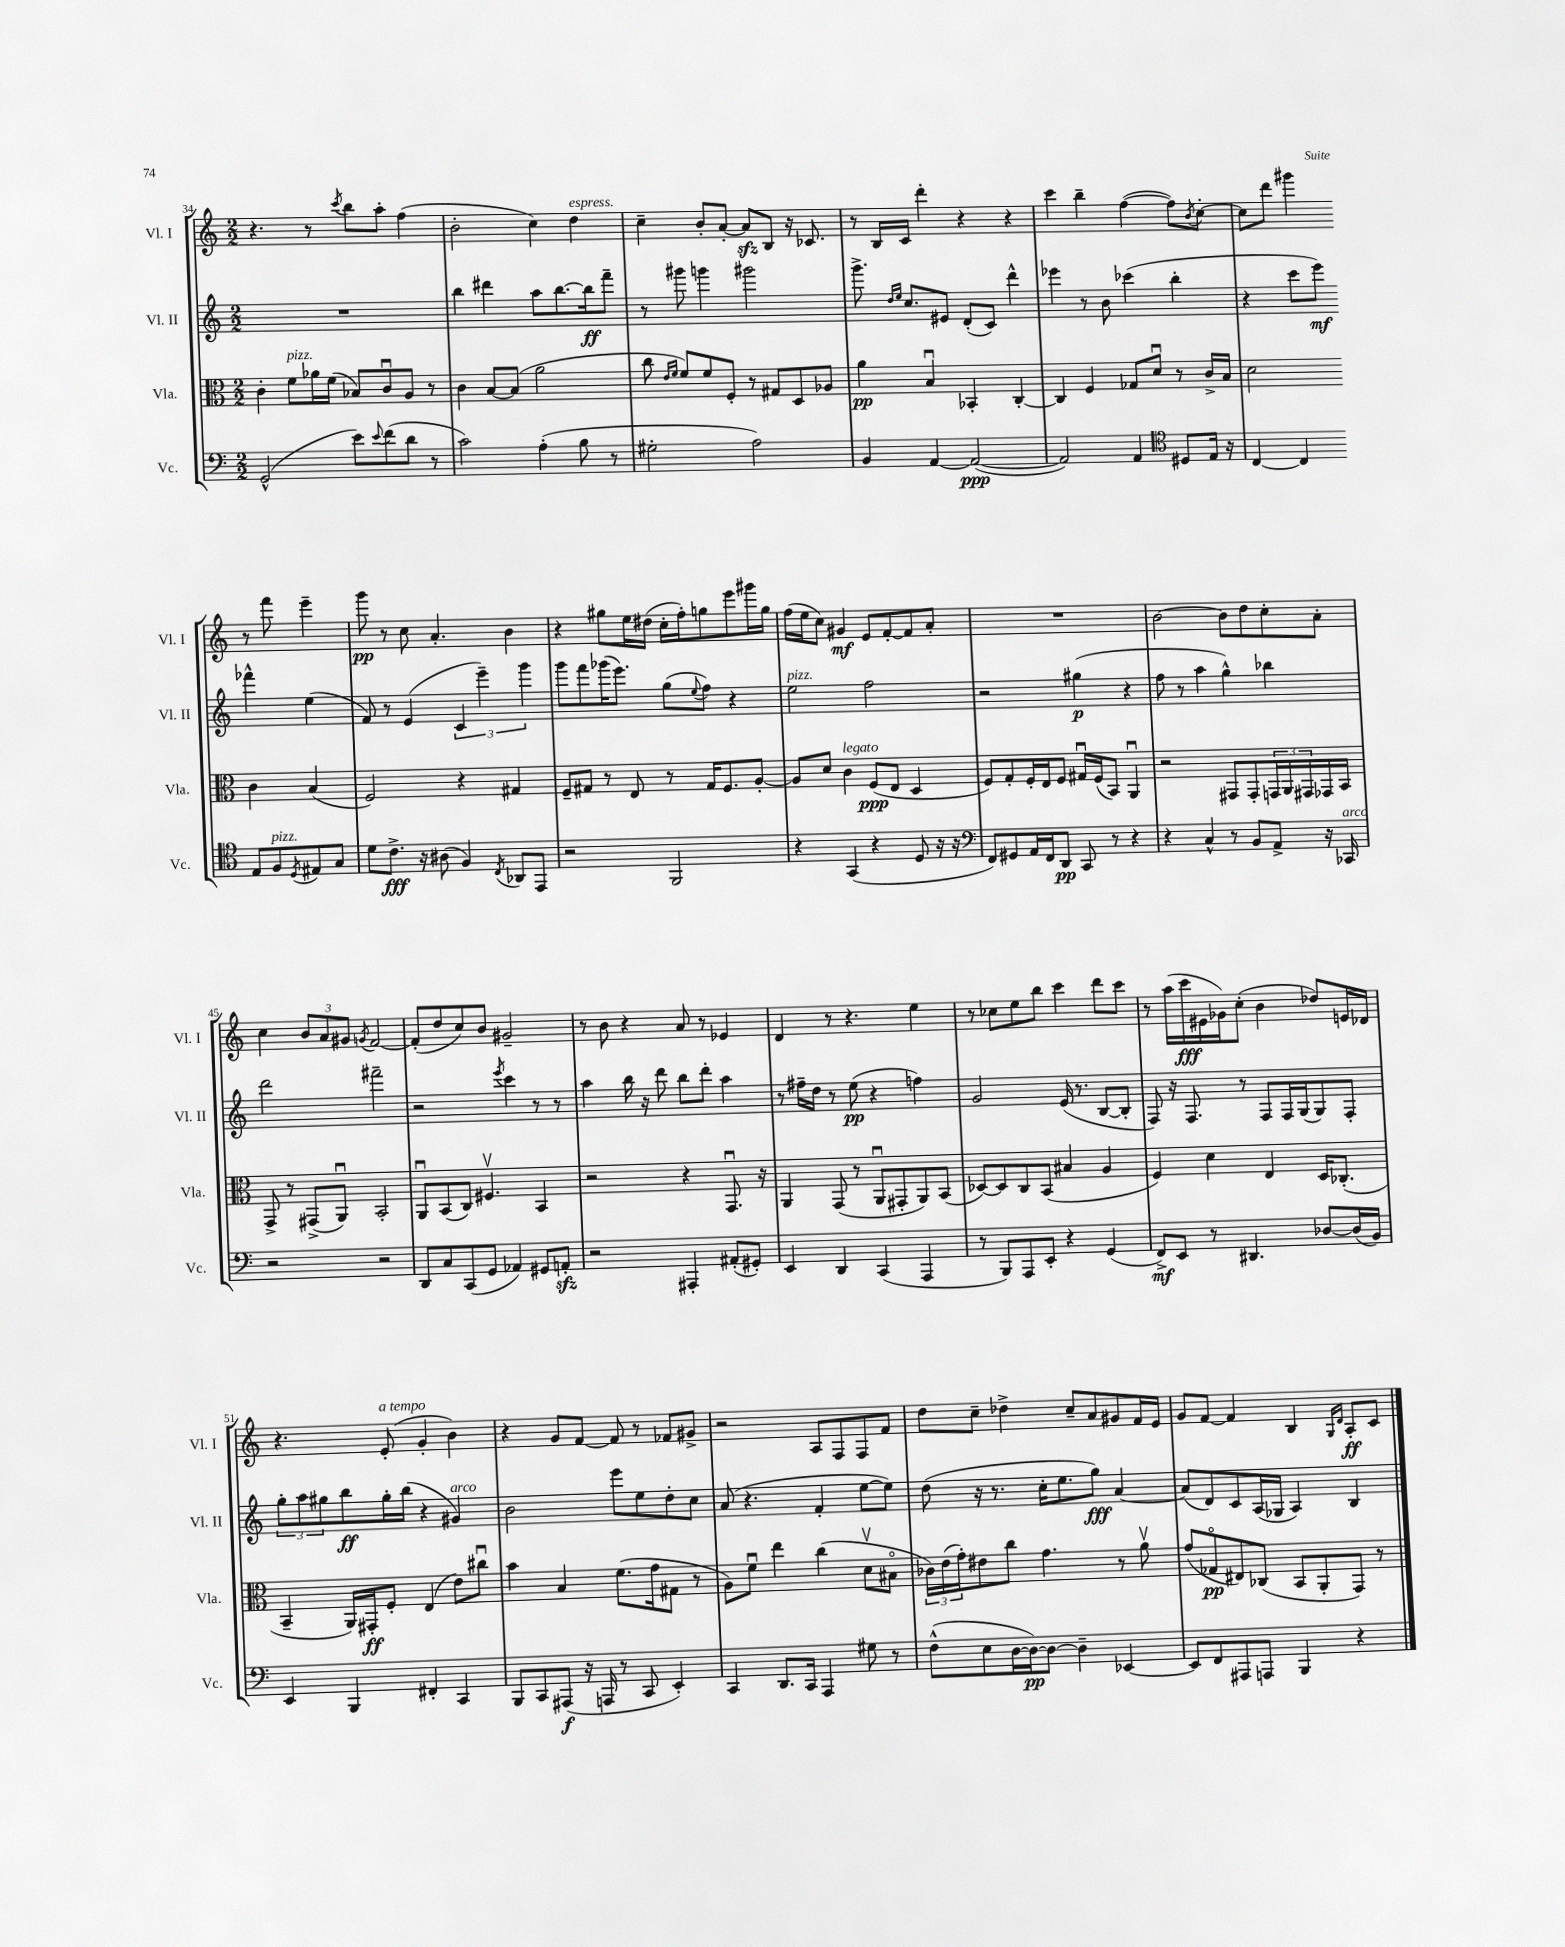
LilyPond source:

<<
\new StaffGroup <<
\new Staff = "s0" \with { instrumentName = "Vl. I" shortInstrumentName = "Vl. I" } {
    \clef treble \key c \major \numericTimeSignature \time 2/2
    r4. r8 \acciaccatura { c'''8 } b''8 a''8-. f''4( |
    b'2-. c''4) d''4^\markup { \italic "espress." } |
    c''4-- b'8-. a'8~-. a'8\sfz b8 r16 ces'8. |
    r8 b16 c'16 d'''4-. r4 r4 |
    c'''4 b''4-- f''4~( f''8) \acciaccatura { b'8 } c''8~-. |
    c''8 d'''8 gis'''4 r8 f'''8 e'''4-- |
    g'''8\pp r8 c''8 a'4.-. b'4 |
    r4 gis''8 e''16 dis''16( c''16-. f''16-.) g''8 e'''8 gis'''16 g''16 |
    f''16( e''16 c''8) gis'4\mf e'8 f'8~-. f'8 a'8-. |
    R1 |
    b'2~ b'8 d''8 c''8-. a'8-. |
    c''4 \tuplet 3/2 { b'8 a'8 gis'8 } \acciaccatura { g'8 } f'2~ |
    f'8-.( d''8 c''8) b'8 gis'2-- |
    r8 b'8 r4 a'8 r8 ees'4 |
    d'4 r8 r4. e''4 |
    r8 ces''8 e''8 b''8 c'''4 d'''8 c'''8 |
    r8 a''16( c'''16\fff eis'16 ges'16) c''8-.( b'4 des''8) e'16 des'16 |
    r4. e'8-.^\markup { \italic "a tempo" }( g'4-. b'4) |
    r4 g'8 f'8~ f'8 r8 fes'8 gis'8-> |
    r2 a8 f8 f8 f'8 |
    d''8 c''8-- des''4-> c''8-- a'8 gis'8 f'16 e'16 |
    g'8 f'8~ f'4 b4 \grace { g16 d'16 } a8-.\ff c'8 \bar "|." |
}
\new Staff = "s1" \with { instrumentName = "Vl. II" shortInstrumentName = "Vl. II" } {
    \clef treble \key c \major \numericTimeSignature \time 2/2
    R1 |
    b''4 dis'''4 a''8 b''8.~ b''16\ff f'''8-- |
    r8 gis'''8 g'''4 gis'''2 |
    g'''8.-> \grace { d''16 e''16 } c''8. eis'8 d'8-.( c'8) d'''4-^ |
    ees'''4 r8 b'8 ces'''4( b''4-. |
    r4 c'''8 e'''8\mf) fes'''4-^ e''4( |
    f'8) r8 e'4( \tuplet 3/2 { c'4 e'''4--) g'''4 } |
    g'''8 f'''8 ges'''16( e'''8.) g''8( \appoggiatura { e''8 } f''8) r4 |
    e''2^\markup { \italic "pizz." } f''2 |
    r2 gis''4\p( r4 |
    f''8 r8 a''4 g''4-^) bes''4 |
    d'''2 fis'''2-- |
    r2 \acciaccatura { e'''8 } c'''4 r8 r8 |
    a''4 b''16 r16 d'''8 b''8 d'''8-. a''4 |
    r8 fis''16-- d''16 r8 e''8\pp( r4 f''4) |
    g'2 e'16( r8. b8~ b8-. |
    f8) r16 f8. r8 f8 f16 g16( g8) f8-. |
    \tuplet 3/2 { g''8-. a''8 gis''8 } b''8\ff gis''16-. b''16( r4 gis'4^\markup { \italic "arco" }) |
    b'2 e'''8 e''8 d''8-. c''8 |
    a'8( r4. f'4-. e''8~ e''8) |
    d''8( r16 r8. c''16-. e''8. g''8\fff) a'4~ |
    a'8( d'8) c'8 a16( ges16 a4) b4 \bar "|." |
}
\new Staff = "s2" \with { instrumentName = "Vla." shortInstrumentName = "Vla." } {
    \clef alto \key c \major \numericTimeSignature \time 2/2
    c'4-. f'8^\markup { \italic "pizz." } aes'16 f'16( bes8) c'8\downbow a8 r8 |
    c'4 b8~ b8( a'2 |
    c''8 \grace { e'16 f'16 } f'8) f'8 f8-. r8 gis8 d8 aes8 |
    a'4\pp b4\downbow bes,4-. c4~-. |
    c4 f4 ges8 d'8\downbow r8 c'16-> b16 |
    d'2 c'4 b4( |
    f2) r4 gis4 |
    f8-- gis8 r8 e8 r8 gis16 f8. a8~-. |
    a8 d'8 c'4^\markup { \italic "legato" } f8\ppp( e8 d4 |
    f8) g8-. f16-. e16 f8 gis16\downbow f16( b,8) a,4\downbow |
    r2 gis,8 gis,8-. \tuplet 3/2 { g,16 a,16 gis,16 } ges,16 b,16 |
    g,8-> r8 gis,8->( a,8\downbow) b,2-. |
    a,8\downbow b,8( c8) fis4.\upbow b,4 |
    r2 r4 g,8.\downbow r16 |
    a,4 g,8( r8 a,8\downbow gis,8-. a,8) b,8( |
    des8~) des8 c8 b,8( bis4 a4 |
    f4) d'4 e4 d16 ces8.-.( |
    b,4-- a,16) gis,16-.\ff f8-. e4( e'8) cis''8\downbow |
    b'4 b4 f'8.( g'16 gis8 r8 |
    a8) f'8\downbow e''4 c''4( d'8\upbow bis8\flageolet |
    \tuplet 3/2 { ces'16) e'16( g'16-.) } eis'8 c''8 g'4. r8 a'8\upbow |
    g'8( ges8\flageolet\pp eis8) ces8( b,8 a,8-. g,8) r8 \bar "|." |
}
\new Staff = "s3" \with { instrumentName = "Vc." shortInstrumentName = "Vc." } {
    \clef bass \key c \major \numericTimeSignature \time 2/2
    g,2-^( e'8) \appoggiatura { e'8 } f'8( d'8 r8 |
    c'2) a4-.( b8 r8 |
    gis2-. a2) |
    b,4 a,4~ a,2~\ppp( |
    a,2) a,4 \clef tenor dis8 e16 r16 |
    c4~ c4 e8 f8^\markup { \italic "pizz." } \acciaccatura { d8 } eis8 g8 |
    d'8 c'8.->\fff r16 ais8( f4) \acciaccatura { c8 } aes,8 e,8 |
    r2 f,2 |
    r4 g,4( r4 d8 r16 r16 |
    \clef bass f,8) gis,8 a,16 f,16 d,8\pp c,8 r8 r4 |
    r4 c4-^ r8 b,8 a,8-> r16 ces,16^\markup { \italic "arco" } |
    r2 r2 |
    d,8 c8 c,8( g,8 aes,4) gis,8 a,8-.\sfz |
    r2 ais,,4-. ais,8-.( gis,8-.) |
    e,4 d,4 c,4( a,,4 |
    r8 b,,8) a,,8 e,8-. r4 g,4( |
    f,8->\mf) e,8 r8 dis,4. des8~ des16( b,16) |
    e,4 b,,4 fis,4-. c,4 |
    b,,8 c,8 ais,,8\f( r16 a,,16 r8 c,8 e,4-.) |
    c,4 d,8. c,16 a,,4 gis8 r8 |
    f8-^( e8 d16~ d16~\pp) d8~ d4-- ees,4~ |
    ees,8 f,8 ais,,8 a,,8 b,,4 r4 \bar "|." |
}
>>
>>
\layout { \context { \Score currentBarNumber = #34 } }
